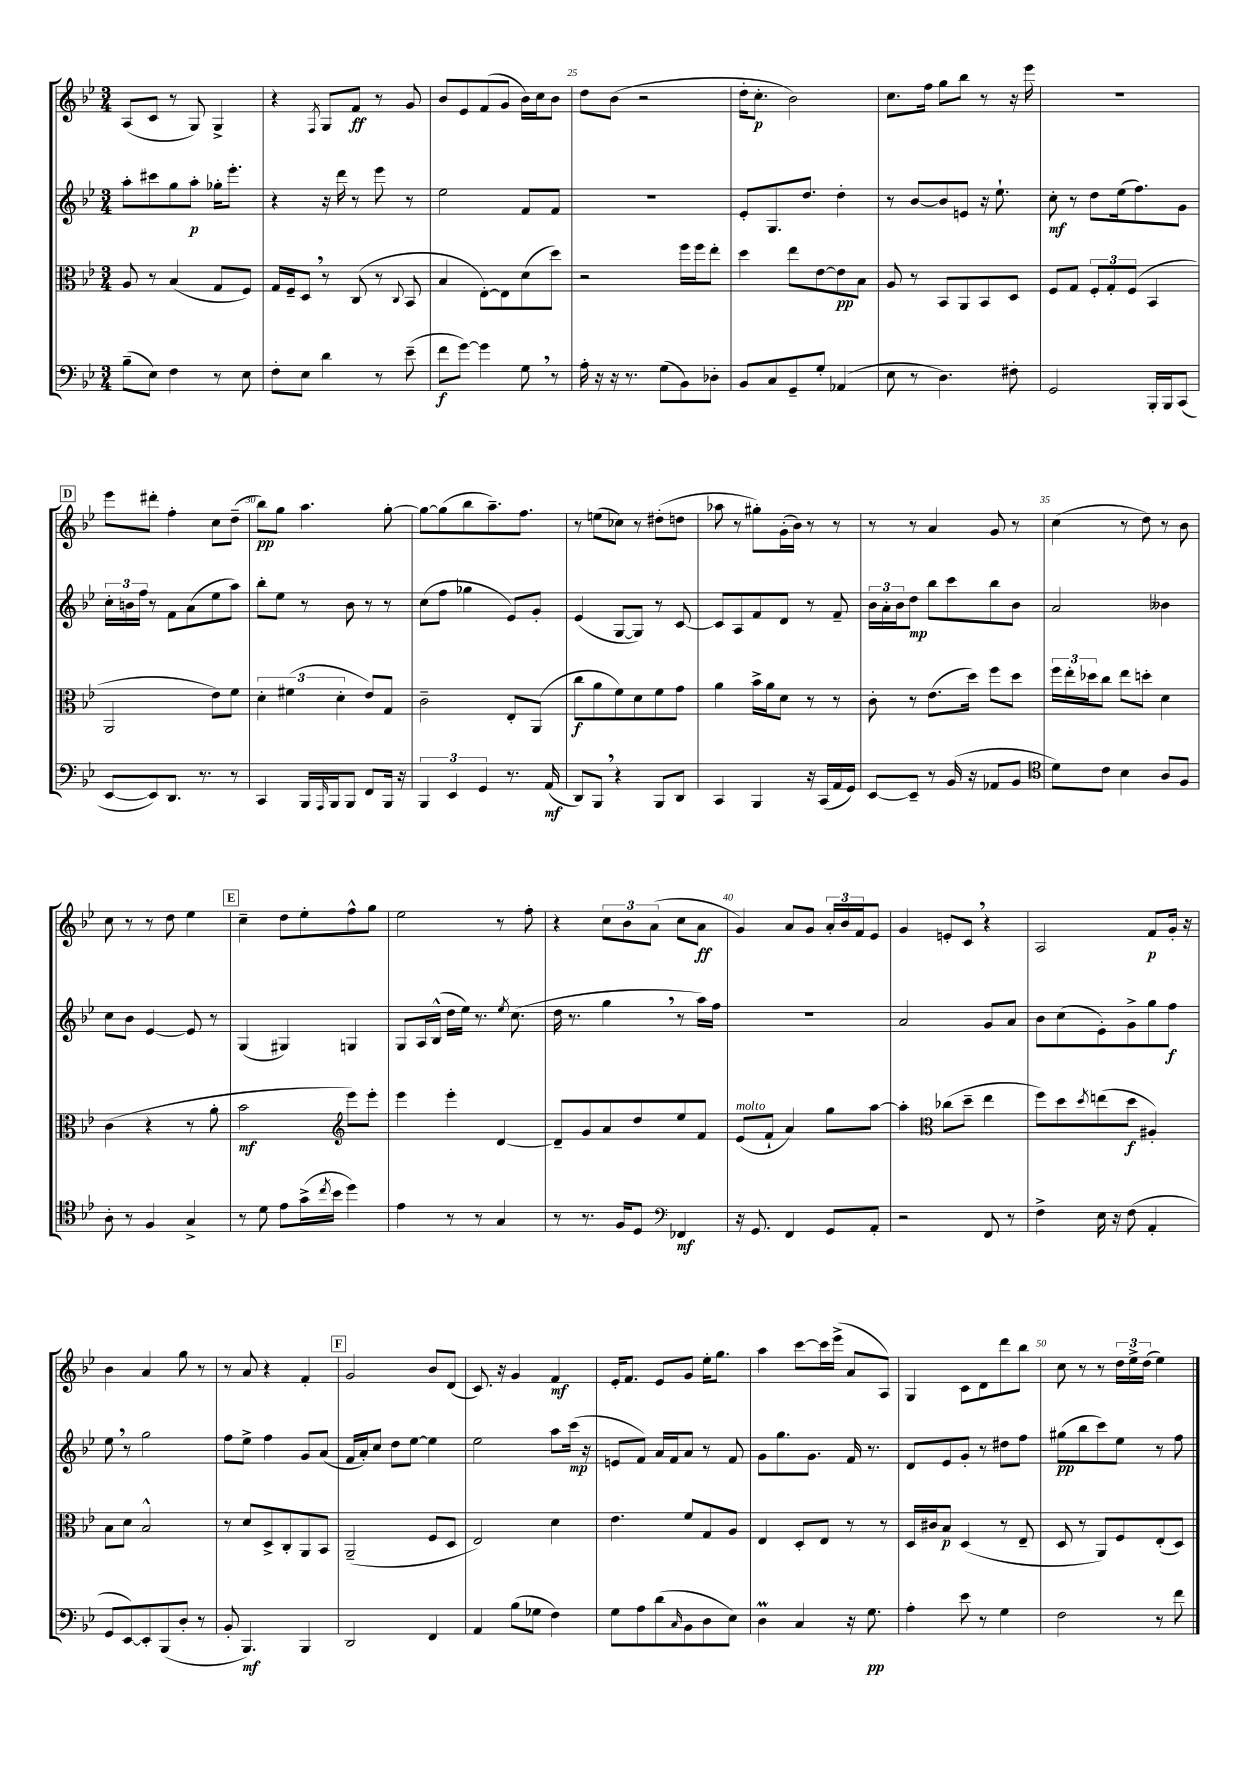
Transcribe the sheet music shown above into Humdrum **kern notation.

**kern	**dynam	**kern	**dynam	**kern	**dynam	**kern	**dynam
*part4	*part4	*part3	*part3	*part2	*part2	*part1	*part1
*staff4	*staff4	*staff3	*staff3	*staff2	*staff2	*staff1	*staff1
*clefF4	*	*clefC3	*	*clefG2	*	*clefG2	*
*k[b-e-]	*	*k[b-e-]	*	*k[b-e-]	*	*k[b-e-]	*
*M3/4	*	*M3/4	*	*M3/4	*	*M3/4	*
=22	=22	=22	=22	=22	=22	=22	=22
(8B-~\L	.	8A/	.	8aa'\L	.	(8A/L	.
8E-\J)	.	8r	.	8ccc#X\	.	8c/J	.
4F\	.	(4B-/	.	8gg\	.	8r	.
.	.	.	.	8aa'\J	p	8G/)	.
8r	.	8G/L	.	16gg-X'\KL	.	4G^/	.
.	.	.	.	8.eee-'\J	.	.	.
8E-\	.	8F/J)	.	.	.	.	.
=23	=23	=23	=23	=23	=23	=23	=23
8F'\L	.	16G/LL	.	4r	.	4r	.
.	.	16F~/J	.	.	.	.	.
8E-\J	.	8D,/J	.	.	.	.	.
.	.	.	.	.	.	8qF/	.
4d\	.	8r	.	16r	.	8G/L	.
.	.	.	.	16ddd\	.	.	.
.	.	(8C/	.	8r	.	8f/J	ff
8r	.	8r	.	8eee-\	.	8r	.
.	.	8qqC/	.	.	.	.	.
(8e-~\	.	8BB-/	.	8r	.	8g/	.
=24	=24	=24	=24	=24	=24	=24	=24
8f\L	f	4B-/	.	2ee-\	.	8b-/L	.
[8g\J)	.	.	.	.	.	8e-/	.
4g\]	.	[8E-'\L)	.	.	.	(8f/	.
.	.	8E-\]	.	.	.	8g/J	.
8G,\	.	(8d\	.	8f/L	.	16b-\LL)	.
.	.	.	.	.	.	16cc\J	.
8r	.	8dd\J)	.	8f/J	.	8b-\J	.
=25	=25	=25	=25	=25	=25	=25	=25
16A'\	.	2r	.	2.r	.	8dd\L	.
16r	.	.	.	.	.	.	.
16r	.	.	.	.	.	(8b-\J	.
8.r	.	.	.	.	.	.	.
.	.	.	.	.	.	2r	.
(8G\L	.	.	.	.	.	.	.
8BB-\)	.	16ff\LL	.	.	.	.	.
.	.	16ff\J	.	.	.	.	.
8D-X'\J	.	8ee-'\J	.	.	.	.	.
=26	=26	=26	=26	=26	=26	=26	=26
8BB-/L	.	4dd\	.	8e-'/L	.	16dd'\KL	.
.	.	.	.	.	.	8.cc'\J	p
8C/	.	.	.	8.G/	.	.	.
8GG~/	.	8ee-\L	.	.	.	2b-\)	.
.	.	.	.	8.dd/J	.	.	.
8G'/J	.	[8e-\	.	.	.	.	.
(4AA-X/	.	8e-\]	pp	4dd'\	.	.	.
.	.	8B-\J	.	.	.	.	.
=27	=27	=27	=27	=27	=27	=27	=27
8E-\	.	8A/	.	8r	.	8.cc\L	.
8r	.	8r	.	[8b-/L	.	.	.
.	.	.	.	.	.	16ff\Jk	.
4.D\)	.	8BB-/L	.	8b-/]	.	8gg\L	.
.	.	8AA/	.	8en/J	.	8bb-\J	.
.	.	8BB-/	.	16r	.	8r	.
.	.	.	.	8.ee-`\	.	.	.
8F#X'\	.	8D/J	.	.	.	16r	.
.	.	.	.	.	.	16eee-\	.
=28	=28	=28	=28	=28	=28	=28	=28
2GG/	.	8F/L	.	8cc'\	mf	2.r	.
.	.	8G/J	.	8r	.	.	.
.	.	12F'/L	.	8dd\L	.	.	.
.	.	12G'/	.	.	.	.	.
.	.	.	.	(16ee-\k	.	.	.
.	.	(12F/J	.	.	.	.	.
.	.	.	.	8.ff\)	.	.	.
16BBB-'/LL	.	4BB-/	.	.	.	.	.
16BBB-/J	.	.	.	.	.	.	.
(8CC/J	.	.	.	8g\J	.	.	.
!!LO:LB:g=z
!!LO:REH:place=s1:t=D
=29	=29	=29	=29	=29	=29	=29	=29
[8EE-/L	.	2AA/	.	24cc'\LL	.	8eee-\L	.
.	.	.	.	24bn\	.	.	.
.	.	.	.	24ff\JJ	.	.	.
8EE-/])	.	.	.	8r	.	8ddd#X'\J	.
8.DD/J	.	.	.	8f\L	.	4ff'\	.
.	.	.	.	(8a\	.	.	.
8.r	.	.	.	.	.	.	.
.	.	8e-\L)	.	8ee-\	.	8cc\L	.
8r	.	8f\J	.	8aa\J)	.	(8dd~\J	.
=30	=30	=30	=30	=30	=30	=30	=30
4CC/	.	6d'\	.	8bb-'\L	.	8bb-\L)	pp
.	.	.	.	8ee-\J	.	8gg\J	.
.	.	(6f#X\	.	.	.	.	.
16BBB-/LL	.	.	.	8r	.	4.aa\	.
16qqAAA/	.	.	.	.	.	.	.
16BBB-/J	.	.	.	.	.	.	.
.	.	6d'\	.	.	.	.	.
8BBB-/J	.	.	.	8b-\	.	.	.
8FF/L	.	8e-/L)	.	8r	.	.	.
16BBB-/Jk	.	8G/J	.	8r	.	[8gg'\	.
16r	.	.	.	.	.	.	.
=31	=31	=31	=31	=31	=31	=31	=31
6BBB-/	.	2c~\	.	(8cc\L	.	8gg\L_	.
.	.	.	.	8ff\J	.	(8gg\]	.
6EE-/	.	.	.	.	.	.	.
.	.	.	.	4gg-X\	.	8bb-\	.
6GG/	.	.	.	.	.	.	.
.	.	.	.	.	.	8.aa~\)	.
8.r	.	8E-'/L	.	8e-/L)	.	.	.
.	.	.	.	.	.	8.ff\J	.
.	.	(8AA/J	.	8g'/J	.	.	.
(16AA/	mf	.	.	.	.	.	.
=32	=32	=32	=32	=32	=32	=32	=32
8DD/L)	.	8cc\L	f	(4e-/	.	8r	.
8BBB-,/J	.	8a\	.	.	.	(8een\L	.
4r	.	8f\)	.	[8G/L	.	8cc-X\J)	.
.	.	8d\	.	8G/J])	.	8r	.
8BBB-/L	.	8f\	.	8r	.	(8dd#X'\L	.
8DD/J	.	8g\J	.	[8c/	.	8ddn\J	.
=33	=33	=33	=33	=33	=33	=33	=33
4CC/	.	4a\	.	8c/L]	.	8aa-X\	.
.	.	.	.	8A/	.	8r	.
4BBB-/	.	16b-^\LL	.	8f/	.	8gg#X'\L)	.
.	.	16a\J	.	.	.	.	.
.	.	8d\J	.	8d/J	.	(16g'\L	.
.	.	.	.	.	.	16b-\JJ)	.
16r	.	8r	.	8r	.	8r	.
(16CC/LL	.	.	.	.	.	.	.
16AA/	.	8r	.	8f~/	.	8r	.
16GG/JJ)	.	.	.	.	.	.	.
=34	=34	=34	=34	=34	=34	=34	=34
[8EE-/L	.	8c'\	.	24b-\LL	.	8r	.
.	.	.	.	24a'\	.	.	.
.	.	.	.	24b-\J	.	.	.
8EE-~/J]	.	8r	.	8dd\J	mp	8r	.
8r	.	(8.e-\L	.	8bb-\L	.	4a/	.
(16BB-/	.	.	.	8ccc\	.	.	.
16r	.	16dd\Jk)	.	.	.	.	.
8AA-X/L	.	8ff\L	.	8bb-\	.	8g/	.
8BB-/J	.	8dd\J	.	8b-\J	.	8r	.
=35	=35	=35	=35	=35	=35	=35	=35
*clefC4	*	*	*	*	*	*	*
8d\L)	.	24ff\LL	.	2a/	.	(4cc\	.
.	.	24ee-'\	.	.	.	.	.
.	.	24dd-X\J	.	.	.	.	.
8c\J	.	8cc\J	.	.	.	.	.
4B-\	.	8ee-\L	.	.	.	8r	.
.	.	8ddn'\J	.	.	.	8dd\)	.
8A/L	.	4d\	.	4b--X\	.	8r	.
8F/J	.	.	.	.	.	8b-\	.
!!LO:LB:g=z
=36	=36	=36	=36	=36	=36	=36	=36
8A'\	.	(4c\	.	8cc\L	.	8cc\	.
8r	.	.	.	8b-\J	.	8r	.
4F/	.	4r	.	[4e-/	.	8r	.
.	.	.	.	.	.	8dd\	.
4G^/	.	8r	.	8e-/]	.	4ee-\	.
.	.	8a'\	.	8r	.	.	.
!!LO:REH:place=s1:t=E
=37	=37	=37	=37	=37	=37	=37	=37
8r	.	2b-\	mf	(4G/	.	4cc~\	.
8d\	.	.	.	.	.	.	.
8e-\L	.	.	.	4G#X/)	.	8dd\L	.
(16g^\L	.	.	.	.	.	8ee-'\	.
8qcc/	.	.	.	.	.	.	.
16b-\JJ	.	.	.	.	.	.	.
*	*	*clefG2	*	*	*	*	*
4dd\)	.	8eee-\L)	.	4Gn/	.	8ff^^\	.
.	.	8eee-'\J	.	.	.	8gg\J	.
=38	=38	=38	=38	=38	=38	=38	=38
4e-\	.	4eee-\	.	8G/L	.	2ee-\	.
.	.	.	.	16A/L	.	.	.
.	.	.	.	(16B-^^/JJ	.	.	.
8r	.	4eee-'\	.	16dd\LL	.	.	.
.	.	.	.	16ee-\JJ)	.	.	.
8r	.	.	.	8.r	.	.	.
4G/	.	[4d/	.	.	.	8r	.
.	.	.	.	8qee-/	.	.	.
.	.	.	.	(8.cc\	.	.	.
.	.	.	.	.	.	8ff'\	.
=39	=39	=39	=39	=39	=39	=39	=39
8r	.	8d~/L]	.	16dd\	.	4r	.
.	.	.	.	8.r	.	.	.
8.r	.	8g/	.	.	.	.	.
.	.	8a/	.	4gg,\	.	12cc\L	.
16F/KL	.	.	.	.	.	.	.
.	.	.	.	.	.	12b-\	.
8D/J	.	8dd/	.	.	.	.	.
.	.	.	.	.	.	(12a\J	.
*clefF4	*	*	*	*	*	*	*
4FF-X/	mf	8ee-/	.	8r	.	8cc\L	.
.	.	8f/J	.	16aa\LL)	.	8a\J	ff
.	.	.	.	16ff\JJ	.	.	.
=40	=40	=40	=40	=40	=40	=40	=40
!	!	!LO:TX:a:i:t=molto	!	!	!	!	!
16r	.	(8e-/L	.	2.r	.	4g/)	.
8.GG/	.	.	.	.	.	.	.
.	.	8f`/J	.	.	.	.	.
4FF/	.	4a/)	.	.	.	8a/L	.
.	.	.	.	.	.	8g/J	.
8GG/L	.	8gg\L	.	.	.	24a'/LL	.
.	.	.	.	.	.	24b-/	.
.	.	.	.	.	.	24f/J	.
8AA'/J	.	[8aa\J	.	.	.	8e-/J	.
=41	=41	=41	=41	=41	=41	=41	=41
2r	.	4aa'\]	.	2a/	.	4g/	.
*	*	*clefC3	*	*	*	*	*
.	.	(8cc-X\L	.	.	.	8en'/L	.
.	.	8dd~\J	.	.	.	8c,/J	.
8FF/	.	4ee-\	.	8g/L	.	4r	.
8r	.	.	.	8a/J	.	.	.
=42	=42	=42	=42	=42	=42	=42	=42
4F^\	.	8ff\L)	.	8b-\L	.	2A/	.
.	.	8dd\	.	(8cc\	.	.	.
.	.	8qdd/	.	.	.	.	.
16E-\	.	(8een\	.	8e-'\)	.	.	.
16r	.	.	.	.	.	.	.
(8F\	.	8dd\J	f	8g^\	.	.	.
4AA'/	.	4A#X'/)	.	8gg\	.	8f/L	p
.	.	.	.	8ff\J	f	16g'/Jk	.
.	.	.	.	.	.	16r	.
!!LO:LB:g=z
=43	=43	=43	=43	=43	=43	=43	=43
8GG/L	.	8B-\L	.	8ee-,\	.	4b-\	.
[8EE-/)	.	8d\J	.	8r	.	.	.
8EE-'/]	.	2B-^^/	.	2gg\	.	4a/	.
(8BBB-/	.	.	.	.	.	.	.
8D'/J	.	.	.	.	.	8gg\	.
8r	.	.	.	.	.	8r	.
=44	=44	=44	=44	=44	=44	=44	=44
8BB-'/	.	8r	.	8ff\L	.	8r	.
4.BBB-/)	mf	8d/L	.	8ee-^\J	.	8a/	.
.	.	8D^/	.	4ff\	.	4r	.
.	.	8C'/	.	.	.	.	.
4BBB-/	.	8AA/	.	8g/L	.	4f'/	.
.	.	8BB-/J	.	(8a/J	.	.	.
!!LO:REH:place=s1:t=F
=45	=45	=45	=45	=45	=45	=45	=45
2DD/	.	(2AA~/	.	16f/LL	.	2g/	.
.	.	.	.	16a'/J)	.	.	.
.	.	.	.	8cc/J	.	.	.
.	.	.	.	8dd\L	.	.	.
.	.	.	.	[8ee-\J	.	.	.
4FF/	.	8F/L	.	4ee-\]	.	8b-/L	.
.	.	8D/J	.	.	.	(8d/J	.
=46	=46	=46	=46	=46	=46	=46	=46
4AA/	.	2E-/)	.	2ee-\	.	8.c/)	.
.	.	.	.	.	.	16r	.
(8B-\L	.	.	.	.	.	4g/	.
8G-X\J	.	.	.	.	.	.	.
4F\)	.	4d\	.	8aa\L	.	4f/	mf
.	.	.	.	(16ccc\Jk	mp	.	.
.	.	.	.	16r	.	.	.
=47	=47	=47	=47	=47	=47	=47	=47
8G\L	.	4.e-\	.	8en/L	.	16e-'/KL	.
.	.	.	.	.	.	8.f/J	.
8A\	.	.	.	8f/J)	.	.	.
(8d\	.	.	.	16a/LL	.	8e-/L	.
.	.	.	.	16f/J	.	.	.
16qqC/	.	.	.	.	.	.	.
8BB-\	.	8f/L	.	8a/J	.	8g/J	.
8D\	.	8G/	.	8r	.	16ee-'\KL	.
.	.	.	.	.	.	8.gg\J	.
8E-\J)	.	8A/J	.	8f/	.	.	.
=48	=48	=48	=48	=48	=48	=48	=48
4Dm\	.	4E-/	.	8g\L	.	4aa\	.
.	.	.	.	8.gg\	.	.	.
4C/	.	8D'/L	.	.	.	[8ccc\L	.
.	.	.	.	8.g\J	.	.	.
.	.	8E-/J	.	.	.	16ccc\L]	.
.	.	.	.	.	.	(16eee-^\JJ	.
16r	.	8r	.	16f/	.	8a/L	.
8.G\	pp	.	.	8.r	.	.	.
.	.	8r	.	.	.	8A/J)	.
=49	=49	=49	=49	=49	=49	=49	=49
4A'\	.	16D/LL	.	8d/L	.	4G/	.
.	.	16c#X/J	.	.	.	.	.
.	.	8B-/J	p	8e-/	.	.	.
8e-\	.	(4D/	.	8g'/J	.	8c\L	.
8r	.	.	.	8r	.	8d\	.
4G\	.	8r	.	8dd#X\L	.	8ddd\	.
.	.	8E-~/	.	8ff\J	.	8bb-\J	.
=50	=50	=50	=50	=50	=50	=50	=50
2F\	.	8D/	.	(8gg#X\L	pp	8cc\	.
.	.	8r	.	8bb-\	.	8r	.
.	.	8AA/L)	.	8ccc\)	.	8r	.
.	.	8F/	.	8ee-\J	.	24dd\LL	.
.	.	.	.	.	.	24ee-^\	.
.	.	.	.	.	.	(24dd\JJ	.
8r	.	(8E-'/	.	8r	.	4ee-\)	.
8f\	.	8D/J)	.	8ff\	.	.	.
==	==	==	==	==	==	==	==
*-	*-	*-	*-	*-	*-	*-	*-
